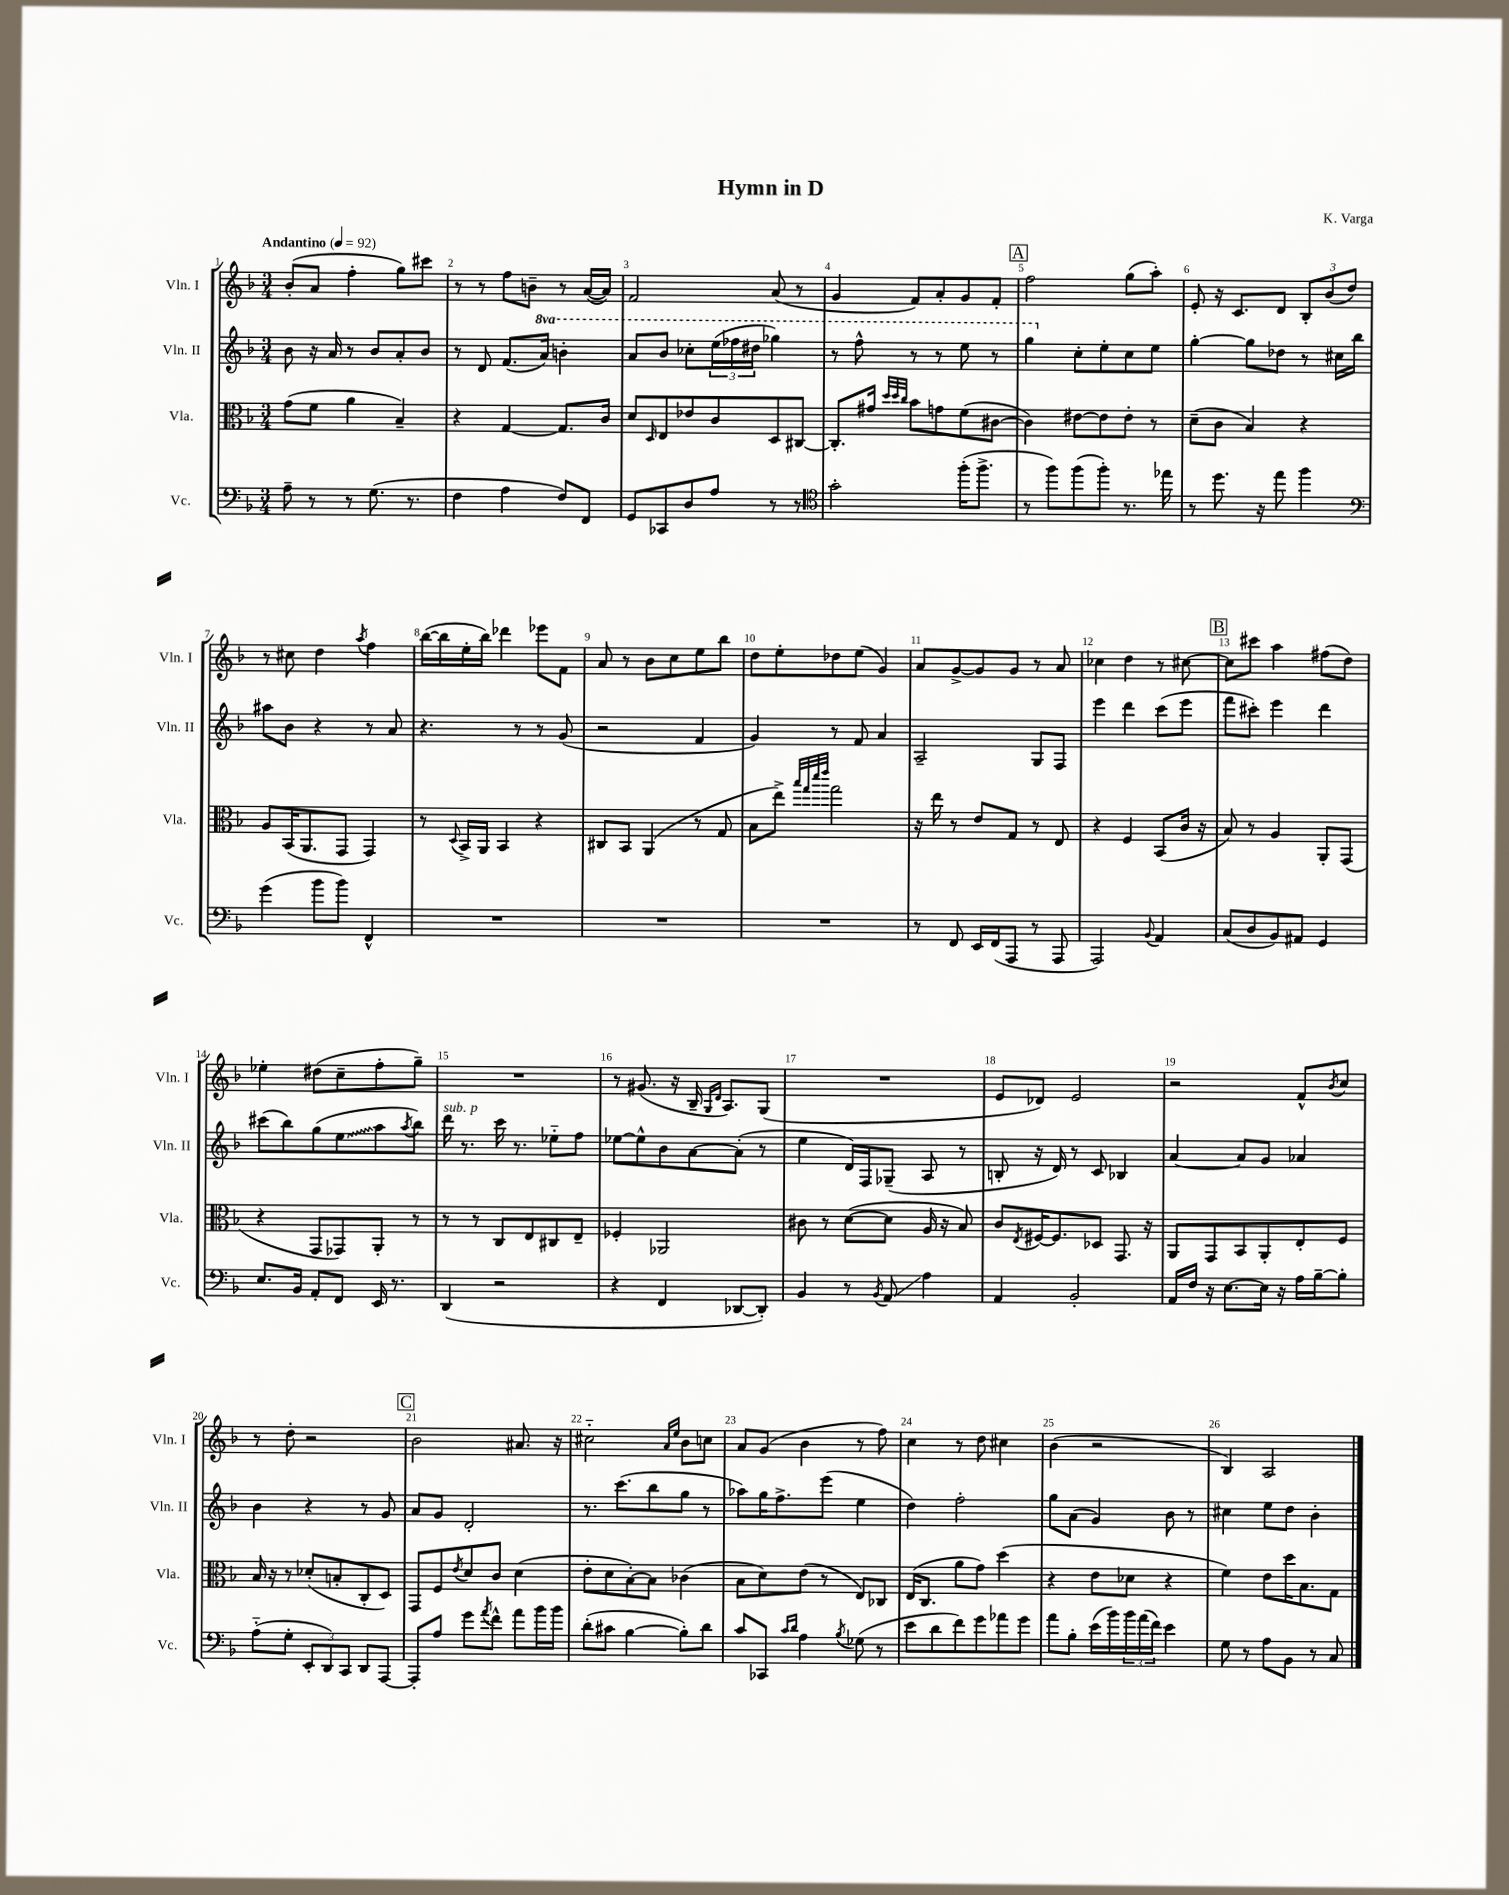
\header { title = "Hymn in D" composer = "K. Varga" }
<<
\new StaffGroup <<
\new Staff = "s0" \with { instrumentName = "Vln. I" shortInstrumentName = "Vln. I" } {
    \clef treble \key f \major \numericTimeSignature \time 3/4 \tempo "Andantino" 4 = 92
    bes'8-.( a'8 f''4-. g''8) cis'''8 |
    r8 r8 f''8 b'8-- r8 a'16~( a'16) |
    f'2 a'8( r8 |
    g'4 f'8) a'8-. g'8 f'8-. |
    \mark \markup { \box "A" } f''2 g''8( a''8-.) |
    e'8-. r16 c'8. d'8 \tuplet 3/2 { bes8-. bes'8( d''8) } |
    r8 cis''8 d''4 \acciaccatura { a''8 } f''4 |
    bes''16~( bes''16 e''16-. bes''16) des'''4 ees'''8 f'8 |
    a'8 r8 bes'8 c''8 e''8 bes''8 |
    d''8 e''8-. des''8 e''8( g'4) |
    a'8 g'8~-> g'8 g'8 r8 a'8 |
    ces''4 d''4 r8 cis''8~ |
    \mark \markup { \box "B" } cis''8 cis'''8 a''4 fis''8( d''8) |
    ees''4-. dis''8( c''8-- f''8-. g''8--) |
    R2. |
    r8 gis'8.( r16 bes16-- \grace { g16 d'16 } a8.) g8( |
    R2. |
    e'8 des'8) e'2 |
    r2 f'8-^ \acciaccatura { bes'8 } c''8 |
    r8 d''8-. r2 |
    \mark \markup { \box "C" } bes'2 ais'8. r16 |
    cis''2-_ \grace { a'16 e''16 } bes'8 c''8 |
    a'8 g'8( bes'4 r8 f''8) |
    c''4 r8 d''8 cis''4 |
    bes'4( r2 |
    bes4) a2 \bar "|." |
}
\new Staff = "s1" \with { instrumentName = "Vln. II" shortInstrumentName = "Vln. II" } {
    \clef treble \key f \major \numericTimeSignature \time 3/4 \set Staff.ottavationMarkups = #ottavation-simple-ordinals
    bes'8 r16 a'16 r8 bes'8 a'8-. bes'8 |
    r8 d'8 f'8.( \ottava #1 a''16) b''4-. |
    a''8 bes''8 ces'''8-. \tuplet 3/2 { e'''16( fes'''16 dis'''16 } ges'''4) |
    r8 f'''8-^ r8 r8 e'''8 r8 |
    \mark \markup { \box "A" } g'''4 \ottava #0 c''8-. e''8-. c''8 e''8 |
    g''4~-. g''8 des''8 r8 cis''16 bes''16 |
    ais''8 bes'8 r4 r8 a'8 |
    r4. r8 r8 g'8( |
    r2 f'4 |
    g'4) r8 f'8 a'4 |
    a2-- g8 f8 |
    e'''4 d'''4 c'''8( e'''8 |
    \mark \markup { \box "B" } f'''8 cis'''8-.) e'''4 d'''4 |
    cis'''8( bes''8) g''8( \once \override Glissando.style = #'zigzag e''8\glissando a''8 \acciaccatura { a''8 } bes''8) |
    d'''16^\markup { \italic "sub. p" } r8. c'''16 r8. ees''8-_ f''8 |
    ees''8~ ees''8-^ bes'8 a'8~ a'8-.( r8 |
    e''4 d'16) f16 ges8--( a8 r8 |
    b8-. r16 d'16) r8 c'8 bes4 |
    a'4~ a'8 g'8 aes'4 |
    bes'4 r4 r8 g'8 |
    \mark \markup { \box "C" } a'8 g'8 d'2-. |
    r8. c'''8.( bes''8 g''8 r8 |
    aes''8) g''16 f''8.-> e'''8( e''4 |
    d''4) f''2-. |
    g''8 a'8( g'4) bes'8 r8 |
    cis''4 e''8 d''8 bes'4-. \bar "|." |
}
\new Staff = "s2" \with { instrumentName = "Vla." shortInstrumentName = "Vla." } {
    \clef alto \key f \major \numericTimeSignature \time 3/4
    g'8( f'8 a'4 bes4--) |
    r4 g4~ g8. c'16 |
    d'8 \grace { d16 } e8 ees'8 c'8 d8 cis8~ |
    cis8.-. gis'16 \grace { d''32 d''32 c''32 } bes'8 g'8 f'8( cis'8~ |
    \mark \markup { \box "A" } cis'4) eis'8~ eis'8 eis'8-. r8 |
    d'8--( c'8 bes4) r4 |
    a8 bes,16( a,8. g,8 g,4) |
    r8 \appoggiatura { d8 } bes,16-> a,16 bes,4 r4 |
    cis8 bes,8 a,4( r8 g8 |
    bes8 e''8->) \grace { bes''32 g''32 d'''32 e'''32 } g''2 |
    r16 e''16 r8 e'8 g8 r8 e8 |
    r4 f4 bes,8( c'16 r16 |
    \mark \markup { \box "B" } bes8) r8 a4 a,8-. g,8( |
    r4 g,8 ges,8) a,8-. r8 |
    r8 r8 c8 e8 cis8 e8-- |
    fes4-. aes,2 |
    cis'8 r8 d'8~( d'8 a16 r16 bes8) |
    c'8 \acciaccatura { e8 } fis16~ fis8. des8 g,8. r16 |
    a,8 g,8 bes,8 a,8-. e8-. f8 |
    bes16 r16 r8 des'8-.( b8-. c8-. d8) |
    \mark \markup { \box "C" } g,8 f8 \acciaccatura { e'8 } d'8 c'8 d'4( |
    e'8-. d'8 bes8~-.) bes8 ces'4( |
    bes8 d'8) e'8( r8 e8) ces8 |
    e16( c8. a'8 g'8) d''4( |
    r4 e'8 des'8 r4 |
    f'4) e'8 d''16 bes8. g8 \bar "|." |
}
\new Staff = "s3" \with { instrumentName = "Vc." shortInstrumentName = "Vc." } {
    \clef bass \key f \major \numericTimeSignature \time 3/4
    a8-- r8 r8 g8.( r8. |
    f4 a4 f8) f,8 |
    g,8 ces,8 d8 a8 r8 r8 |
    \clef tenor g'2-. f''16-.( f''8.-> |
    \mark \markup { \box "A" } r8 f''8) f''8( f''8-.) r8. ees''16 |
    r8 d''8. r16 e''8 f''4 |
    \clef bass g'4( bes'8 bes'8) f,4-^ |
    R2. |
    R2. |
    R2. |
    r8 f,8 e,16 f,16( a,,8 r8 a,,8 |
    a,,2) \appoggiatura { bes,8 } a,4 |
    \mark \markup { \box "B" } c8( d8 bes,8) ais,8 g,4 |
    e8. bes,16 a,8-. f,8 e,16 r8. |
    d,4( r2 |
    r4 f,4 des,8~ des,8-.) |
    bes,4 r8 \acciaccatura { bes,8 } a,8\glissando a4 |
    a,4 bes,2-. |
    a,16 f16 r16 e8.~ e16 r16 a16 bes16~-- bes8-. |
    a8-_( g8-. \tuplet 3/2 { e,8-. d,8) c,8 } d,8 a,,8~ |
    \mark \markup { \box "C" } a,,8-. a8 g'8 \acciaccatura { a'8 } f'8-^ a'8 bes'16 bes'16 |
    d'8-.( cis'8 bes4~ bes8-.) d'8 |
    c'8 ces,8 \grace { c'16 d'16 } a4 \acciaccatura { bes8 } ges8( r8 |
    e'8 d'8 f'8) g'8 aes'8 g'8 |
    a'8 bes8-. e'16( bes'16) \tuplet 3/2 { bes'16 a'16( f'16) } e'4 |
    g8 r8 a8 bes,8 r8 c8 \bar "|." |
}
>>
>>
\layout { \context { \Score \override BarNumber.break-visibility = ##(#f #t #t) barNumberVisibility = #all-bar-numbers-visible } }
